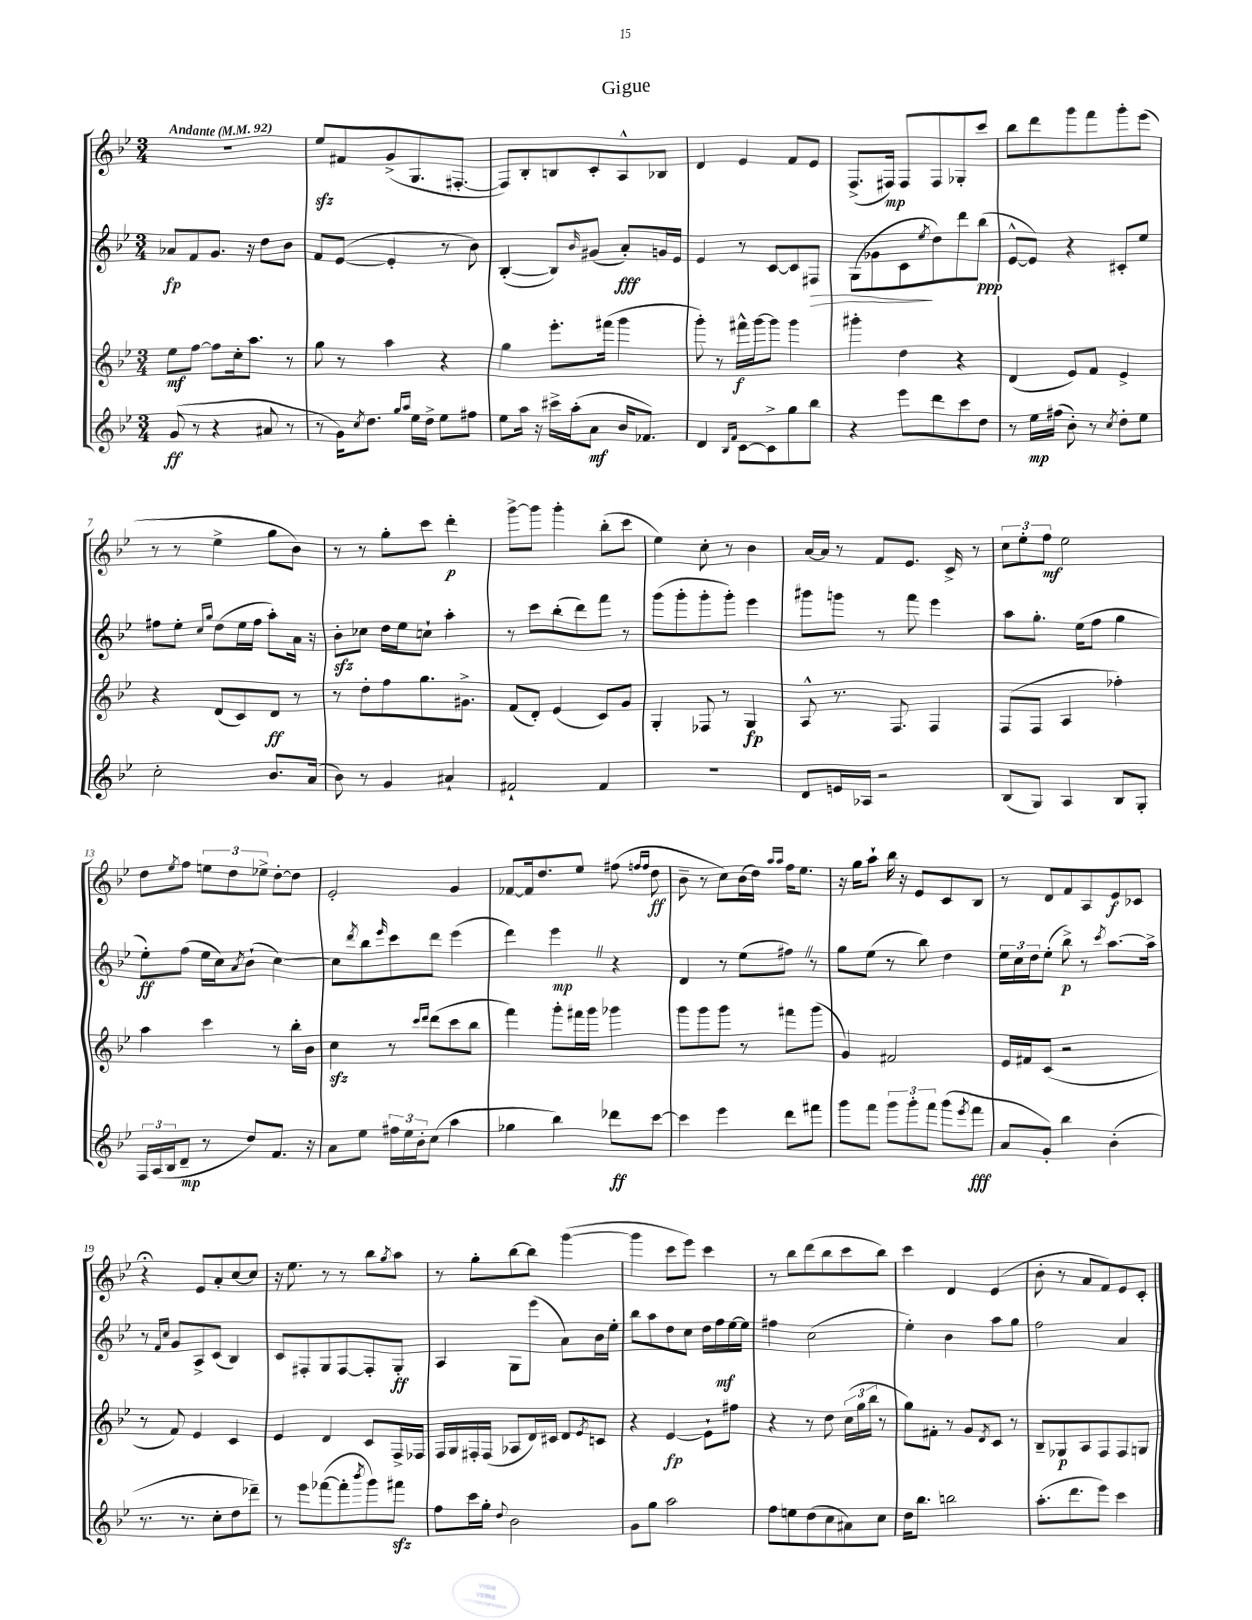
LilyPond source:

\header { title = "Gigue" }
<<
\new StaffGroup <<
\new Staff = "s0" {
    \clef treble \key bes \major \numericTimeSignature \time 3/4 \tempo "Andante" 4 = 92
    R2. |
    ees''8\sfz fis'8 g'8->( g8. fis8.~-. |
    fis8) bes8-. b8 c'8-. a8-^ bes8 |
    d'4 ees'4 f'8 ees'8 |
    f8.->( fis16\mp) fis8 fis8 ges8-. c'''8 |
    bes''8 d'''8 g'''8 f'''8 g'''8-. ees'''8( |
    r8 r8 ees''4-> g''8 bes'8) |
    r8 r8 g''8-. c'''8 d'''4-.\p |
    g'''8~-> g'''8 g'''4-. bes''8-.( c'''8 |
    ees''4) c''8-. r8 bes'4 |
    a'16~ a'16 r8 f'8 ees'8. c'16-> r8 |
    \tuplet 3/2 { c''8 ees''8-. f''8\mf } ees''2 |
    d''8 \acciaccatura { ees''8 } f''8 \tuplet 3/2 { e''8 d''8 ees''8-> } d''8~-. d''8 |
    ees'2-. g'4 |
    fes'8~ fes'16 d''8. ees''8 fis''8( \grace { f''16 f''16 } d''8\ff |
    bes'8-- r8 c''8) bes'16( d''16) \grace { a''16 a''16 } f''16 ees''8. |
    r16 g''16 a''8-! bes''16 r16 ees'8 c'8 bes8 |
    r8 d'8 f'8 a8 ees'8\f ces'8 |
    r4\fermata ees'8 a'8-. c''8~ c''8 |
    r16 ees''8. r8 r8 bes''8 \acciaccatura { g''8 } a''8 |
    r8 g''8-. bes''8~ bes''8 g'''4~( |
    g'''4 c'''8 ees'''8) c'''4 |
    r8 bes''8 d'''8( bes''8 c'''8 bes''8) |
    c'''4 d'4 ees'4( |
    bes'8-. r8 a'8 f'8) ees'8 c'8-. \bar "|." |
}
\new Staff = "s1" {
    \clef treble \key bes \major \numericTimeSignature \time 3/4
    aes'8\fp f'8 g'8. r16 d''8 bes'8 |
    f'8 ees'8~( ees'4-. r8 bes'8) |
    bes4~-.( bes8) \grace { bes'16 } gis'8( a'8-.\fff) g'16 ees'16 |
    ees'4 r8 c'8~ c'8 fis8\> |
    g8( ges'8 c'8\! \acciaccatura { ees''8 } d''8) d'''8 bes''8\ppp( |
    ees'8~-^ ees'8) r4 cis'8-. ees''8 |
    fis''8 ees''8-. \grace { c''16 g''16 } d''8( ees''16 fis''16 a''8-.) a'16 r16 |
    bes'8-.\sfz ces''8 d''16 ees''16 c''8-! a''4-. |
    r8 c'''8 bes''8-.( d'''8) f'''8 r8 |
    g'''8( g'''8-. g'''8-. g'''8-.) ees'''4 |
    gis'''8 g'''8 r8 f'''8 ees'''4 |
    a''8 g''8.-. ees''16( f''8 g''4 |
    ees''8-.\ff) f''8( ees''16 c''16) \acciaccatura { a'8 } bes'8-!( c''4~) |
    c''8 \acciaccatura { d'''8 } bes''8 \grace { ees'''16 } c'''8 d'''8 ees'''4( |
    d'''4) ees'''4\mp \once \override BreathingSign.text = \markup { \musicglyph "scripts.caesura.straight" } \breathe r4 |
    d'4 r8 ees''8( fis''8) \once \override BreathingSign.text = \markup { \musicglyph "scripts.caesura.straight" } \breathe r8 |
    g''8 ees''8( r8 bes''8) d''4 |
    \tuplet 3/2 { ees''16 c''16 d''16 } ees''8-.( bes''8->\p) r8 \acciaccatura { c'''8 } a''8.~ a''16-> |
    r8 \grace { f'16 c''16 } g'8 a8-> c'8( bes4) |
    c'8 fis8-. g8 fis8~ fis8-. g8-.\ff |
    a4 g8 ees'''8( a'8) bes'16 ees''16-. |
    bes''8 a''8 d''8 c''8 d''16 f''16\mf ees''16~ ees''16 |
    fis''4 c''2( |
    ees''4-.) bes'4 a''8 g''8 |
    f''2 a'4 \bar "|." |
}
\new Staff = "s2" {
    \clef treble \key bes \major \numericTimeSignature \time 3/4
    ees''8\mf f''8~ f''8 c''16-. a''8. r8 |
    g''8 r8 a''4 r4 |
    g''4 ees'''8.-. fis'''16( g'''4 |
    g'''8-.) r8 fis'''16-^\f g'''16~ g'''8 g'''4 |
    gis'''4-. d''4 r4 |
    d'4( ees'8) f'8 ees'4-> |
    r4 d'8( c'8) d'8\ff r8 |
    r8 d''8-. f''8 g''8. gis'8.-> |
    f'8( d'8-.) ees'4( c'8) g'8 |
    g4-. fes8 r8 g4\fp |
    a8-^ r8. f8. f4 |
    f8( f8 a4 fes''4-.) |
    a''4 c'''4 r8 bes''16-. bes'16 |
    c''4\sfz r8 \grace { c'''16 d'''16 } d'''8( c'''8 bes''8 |
    f'''4) g'''8-. fis'''16 g'''16 ges'''4 |
    g'''8 g'''8 g'''8 r8 fis'''8 g'''8( |
    g'4) fis'2 |
    ees'16 fis'16 c'8( r2 |
    r8 f'8) ees'4 c'4 |
    ees'4 d'4 c'8 f16-> fes16 |
    f16 g16 fis16-. fis16( aes8 d'16) cis'16 d'8 \acciaccatura { ees'8 } c'8 |
    r4 ees'4~\fp ees'8-! fis''8 |
    r4 r8 d''8 \tuplet 3/2 { c''16( g''16 bes''16 } r8 |
    g''8) fis'8-. r8 g'8 \acciaccatura { d'8 } c'8 r8 |
    bes8-- ges8\p a8 f8 f8 g8 \bar "|." |
}
\new Staff = "s3" {
    \clef treble \key bes \major \numericTimeSignature \time 3/4
    g'8\ff( r8 r4 ais'8 r8 |
    r8 g'16) \acciaccatura { c''8 } d''8. \grace { g''16 a''16 } ees''16 d''16-> ees''8 fis''8 |
    ees''8 a''16 r16 cis'''16-> a''16-.( a'8\mf bes'16 fes'8.) |
    d'4 \grace { bes16 f'16 } c'8~ c'8-> g''8 bes''8 |
    r4 ees'''8 d'''8 c'''8 d''8 |
    r8 ees''16\mp fis''16( bes'8-.) r8 \acciaccatura { c''8 } d''8-. ees''8 |
    c''2-. bes'8. a'16( |
    bes'8) r8 g'4 ais'4-! |
    fis'2-! fis'4 |
    R2. |
    d'8 e'16 aes16 r2 |
    bes8( g8) a4 bes8 g8-. |
    \tuplet 3/2 { f16 a16( bes16 } d'8--\mp r8 d''8) f'8. r16 |
    a'8 ees''8 \tuplet 3/2 { fis''16 ees''16 bes'16-. } c''8( a''4 |
    ges''4 bes''4) des'''8\ff c'''8~ |
    c'''4 ees'''4 d'''8 fis'''8 |
    g'''8 f'''8 \tuplet 3/2 { g'''8 g'''8-. f'''8 } g'''8( \acciaccatura { ees'''8 } f'''8\fff |
    a'8 g'8-.) bes''4 bes'4-.( |
    r8. r8. c''8-. d''8 des'''8--) |
    r8 ees'''8 fes'''8~( fes'''8-. \acciaccatura { bes'''8 } g'''8) fis'''8\sfz |
    f''8 c'''16 g''16-. \appoggiatura { d''8 } bes'2 |
    g'8 g''8 a''2 |
    f''8 e''8 d''8( c''8 ais'8) c''8 |
    d''16 bes''8. b''2 |
    a''8.-.( d'''8. ees'''8) c'''4 \bar "|." |
}
>>
>>
